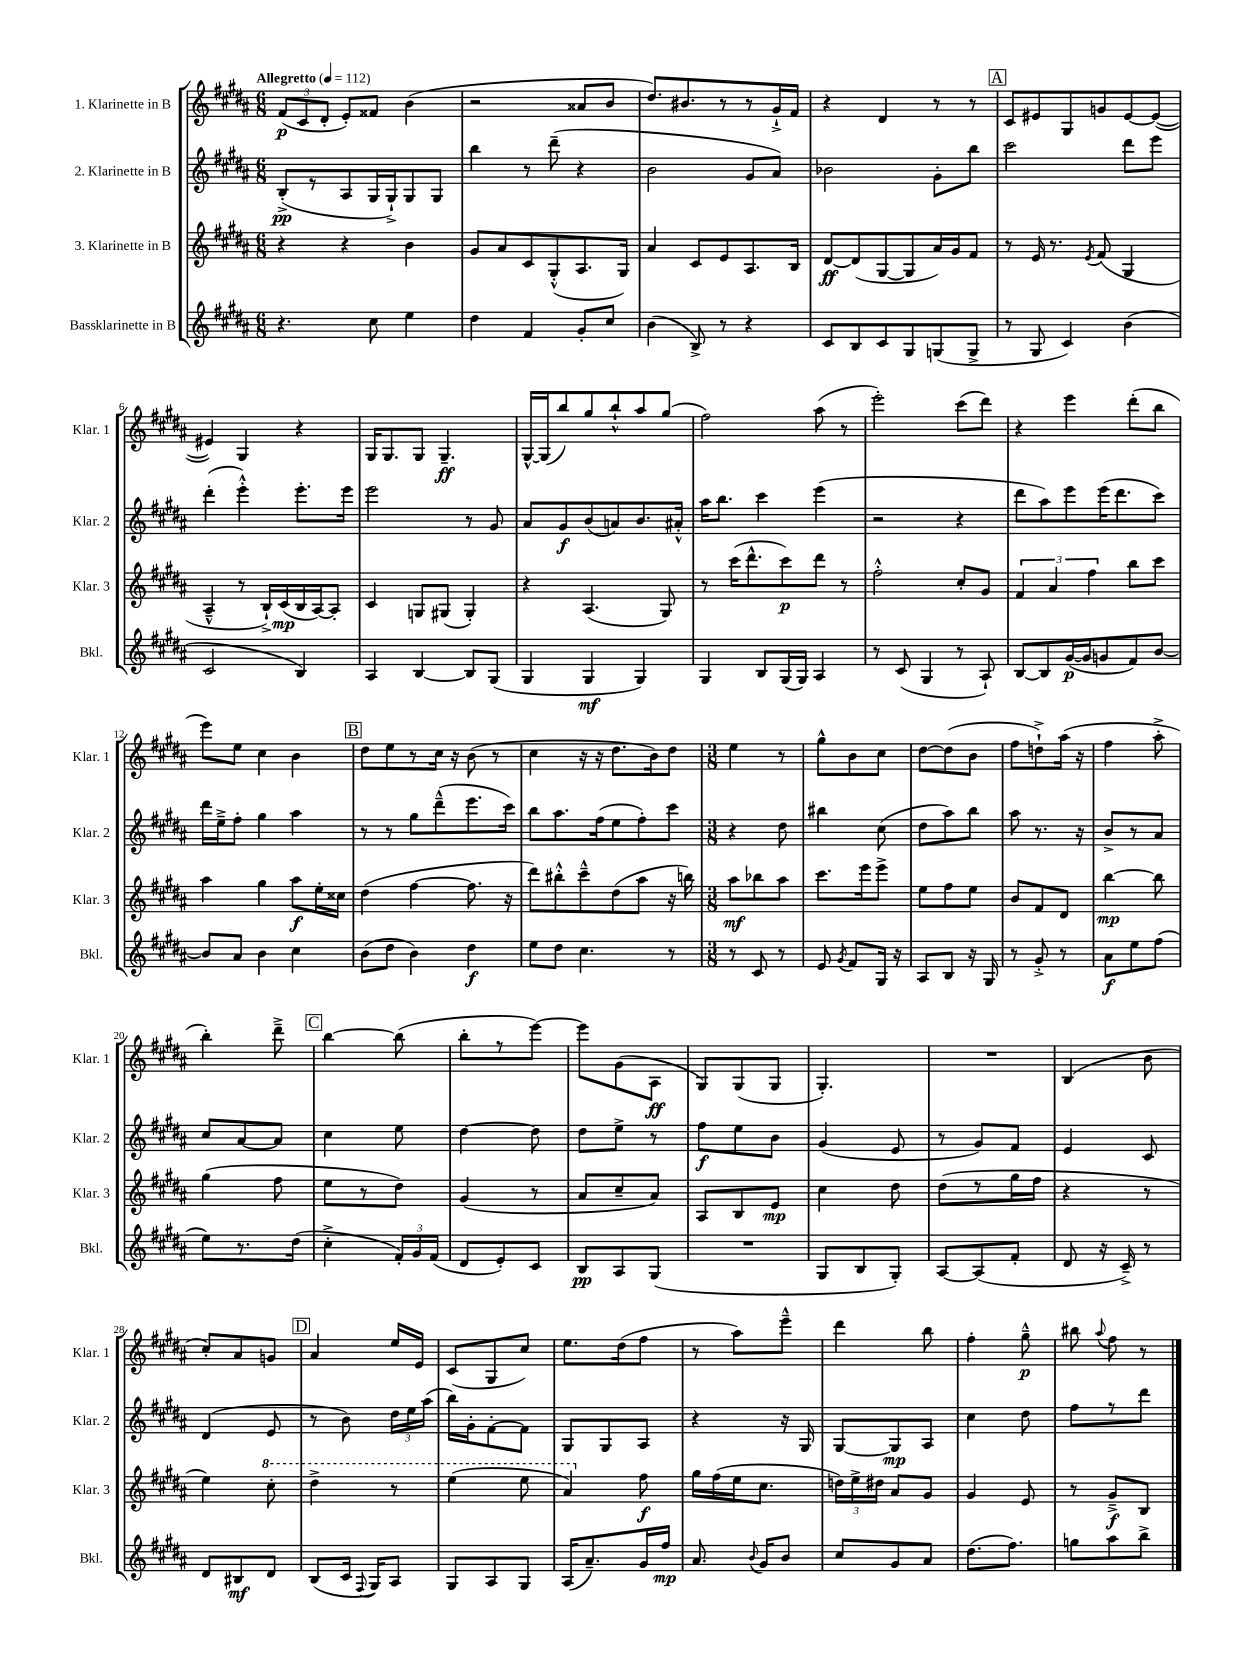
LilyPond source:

<<
\new StaffGroup <<
\new Staff = "s0" \with { instrumentName = "1. Klarinette in B" shortInstrumentName = "Klar. 1" } {
    \clef treble \key b \major \numericTimeSignature \time 6/8 \tempo "Allegretto" 4 = 112
    \autoBeamOff \tuplet 3/2 { fis'8[\p( cis'8 dis'8]-. } e'8[-.) fisis'8] b'4( |
    r2 aisis'8[ b'8] |
    dis''8.[) bis'8. r8 r8 gis'16-!-> fis'16] |
    r4 dis'4 r8 r8 |
    \mark \markup { \box "A" } cis'8[ eis'8 gis8 g'8 eis'8~ eis'8]~( |
    eis'4) gis4 r4 |
    gis16[ gis8. gis8] gis4.--\ff |
    gis16[~-^ gis16( b''8) gis''8 b''8-!-^ ais''8 gis''8]( |
    fis''2) ais''8( r8 |
    e'''2-.) cis'''8[( dis'''8]) |
    r4 e'''4 dis'''8[-.( b''8] |
    e'''8[) e''8] cis''4 b'4 |
    \mark \markup { \box "B" } dis''8[ e''8 r8 cis''16] r16 b'8( r8 |
    cis''4 r16 r16 dis''8.[ b'16) dis''8] |
    \numericTimeSignature \time 3/8 e''4 r8 |
    gis''8[-^ b'8 cis''8] |
    dis''8[~ dis''8( b'8] |
    fis''8[ d''8-!->) ais''16]( r16 |
    fis''4 ais''8-.-> |
    b''4-.) dis'''8---> |
    \mark \markup { \box "C" } b''4~ b''8( |
    b''8[-. r8 e'''8]~) |
    e'''8[ gis'8( ais8]\ff |
    gis8[) gis8( gis8] |
    gis4.-.) |
    R4. |
    b4( b'8 |
    cis''8[-.) ais'8 g'8] |
    \mark \markup { \box "D" } ais'4 e''16[ e'16] |
    cis'8[( gis8 cis''8]) |
    e''8.[ dis''16( fis''8] |
    r8 ais''8[) e'''8]---^ |
    dis'''4 b''8 |
    fis''4-. gis''8---^\p |
    bis''8 \appoggiatura { ais''8 } fis''8 r8 \bar "|." |
}
\new Staff = "s1" \with { instrumentName = "2. Klarinette in B" shortInstrumentName = "Klar. 2" } {
    \clef treble \key b \major \numericTimeSignature \time 6/8
    \autoBeamOff b8[-.->\pp( r8 ais8 gis16 gis16-!->) gis8 gis8] |
    b''4 r8 dis'''8--( r4 |
    b'2 gis'8[ ais'8]) |
    bes'2 gis'8[-. b''8] |
    \mark \markup { \box "A" } cis'''2 dis'''8[ e'''8] |
    dis'''4-.( e'''4-.-^) e'''8.[-. e'''16] |
    e'''2 r8 gis'8 |
    ais'8[ gis'8\f b'8( a'8) b'8. ais'16]-.-^ |
    ais''16[ b''8.] cis'''4 e'''4( |
    r2 r4 |
    dis'''8[ ais''8) e'''8 e'''16( dis'''8. cis'''8]) |
    dis'''16[ e''16---> fis''8]-. gis''4 ais''4 |
    \mark \markup { \box "B" } r8 r8 gis''8[ dis'''8---^( e'''8. cis'''16]) |
    b''8[ ais''8. fis''16( e''8 fis''8-.) cis'''8] |
    \numericTimeSignature \time 3/8 r4 dis''8 |
    bis''4 cis''8( |
    dis''8[ ais''8) b''8] |
    ais''8 r8. r16 |
    b'8[-> r8 ais'8] |
    cis''8[ ais'8~ ais'8] |
    \mark \markup { \box "C" } cis''4 e''8 |
    dis''4~ dis''8 |
    dis''8[ e''8]-> r8 |
    fis''8[\f e''8 b'8] |
    gis'4( e'8 |
    r8 gis'8[) fis'8] |
    e'4 cis'8 |
    dis'4( e'8 |
    \mark \markup { \box "D" } r8 b'8) \tuplet 3/2 { dis''16[ e''16 ais''16]( } |
    b''16[) gis'16-. fis'8~-. fis'8] |
    gis8[ gis8 ais8] |
    r4 r16 gis16 |
    gis8[~ gis8\mp ais8] |
    cis''4 dis''8 |
    fis''8[ r8 dis'''8] \bar "|." |
}
\new Staff = "s2" \with { instrumentName = "3. Klarinette in B" shortInstrumentName = "Klar. 3" } {
    \clef treble \key b \major \numericTimeSignature \time 6/8
    \autoBeamOff r4 r4 b'4 |
    gis'8[ ais'8 cis'8 gis8-.-^( ais8. gis16]) |
    ais'4 cis'8[ e'8 ais8. b16] |
    dis'8[~\ff dis'8( gis8~ gis8 ais'16) gis'16 fis'8] |
    \mark \markup { \box "A" } r8 e'16 r8. \acciaccatura { e'8 } fis'8( gis4 |
    ais4---^ r8 b16[-!->) cis'16\mp( b16 ais16~) ais8]-. |
    cis'4 g8[ gis8]( gis4-.) |
    r4 ais4.( gis8) |
    r8 cis'''16[( dis'''8.-^ cis'''8\p) dis'''8] r8 |
    fis''2-.-^ cis''8[-. gis'8] |
    \tuplet 3/2 { fis'4 ais'4 fis''4 } b''8[ cis'''8] |
    ais''4 gis''4 ais''8[\f e''16-. cisis''16] |
    \mark \markup { \box "B" } dis''4( fis''4~ fis''8. r16 |
    dis'''8[) bis''8-.-^ cis'''8---^ dis''8( ais''8] r16 b''16) |
    \numericTimeSignature \time 3/8 ais''8[\mf bes''8 ais''8] |
    cis'''8.[ e'''16 e'''8]-> |
    e''8[ fis''8 e''8] |
    b'8[ fis'8 dis'8] |
    b''4~\mp b''8 |
    gis''4( fis''8 |
    \mark \markup { \box "C" } e''8[ r8 dis''8]) |
    gis'4( r8 |
    ais'8[ cis''8-- ais'8]) |
    ais8[ b8 e'8]\mp |
    cis''4 dis''8 |
    dis''8[( r8 gis''16 fis''16] |
    r4 r8 |
    e''4) \ottava #1 cis'''8-. |
    \mark \markup { \box "D" } dis'''4-> r8 |
    e'''4( e'''8 |
    ais''4) \ottava #0 fis''8\f |
    gis''16[ fis''16( e''16 cis''8.] |
    \tuplet 3/2 { d''16[) e''16-> dis''16] } ais'8[ gis'8] |
    gis'4 e'8 |
    r8 gis'8[--->\f b8] \bar "|." |
}
\new Staff = "s3" \with { instrumentName = "Bassklarinette in B" shortInstrumentName = "Bkl." } {
    \clef treble \key b \major \numericTimeSignature \time 6/8
    \autoBeamOff r4. cis''8 e''4 |
    dis''4 fis'4 gis'8[-. cis''8] |
    b'4( b8->) r8 r4 |
    cis'8[ b8 cis'8 gis8 g8( g8]-> |
    \mark \markup { \box "A" } r8 gis8 cis'4) b'4( |
    cis'2 b4) |
    ais4 b4~ b8[ gis8]( |
    gis4 gis4\mf gis4) |
    gis4 b8[ gis16( gis16]) ais4 |
    r8 cis'8( gis4 r8 ais8-!) |
    b8[~ b8 gis'16~\p( gis'16 g'8 fis'8) b'8]~ |
    b'8[ ais'8] b'4 cis''4 |
    \mark \markup { \box "B" } b'8[( dis''8] b'4) dis''4\f |
    e''8[ dis''8] cis''4. r8 |
    \numericTimeSignature \time 3/8 r8 cis'8 r8 |
    e'8 \acciaccatura { gis'8 } fis'8[ gis16] r16 |
    ais8[ b8] r16 gis16 |
    r8 gis'8-.-> r8 |
    ais'8[\f e''8 fis''8]( |
    e''8[) r8. dis''16]( |
    \mark \markup { \box "C" } cis''4-.-> \tuplet 3/2 { fis'16[-.) gis'16 fis'16]( } |
    dis'8[ e'8-.) cis'8] |
    b8[\pp ais8 gis8]( |
    R4. |
    gis8[ b8 gis8]-.) |
    ais8[~ ais8( fis'8]-. |
    dis'8 r16 cis'16--->) r8 |
    dis'8[ bis8\mf dis'8] |
    \mark \markup { \box "D" } b8[( cis'16] \appoggiatura { fis8 } gis16[) ais8] |
    gis8[ ais8 gis8] |
    ais16[( ais'8.--) gis'16 fis''16]\mp |
    ais'8. \appoggiatura { b'8 } gis'16[ b'8] |
    cis''8[ gis'8 ais'8] |
    dis''8.[( fis''8.]) |
    g''8[ ais''8 b''8]-> \bar "|." |
}
>>
>>
